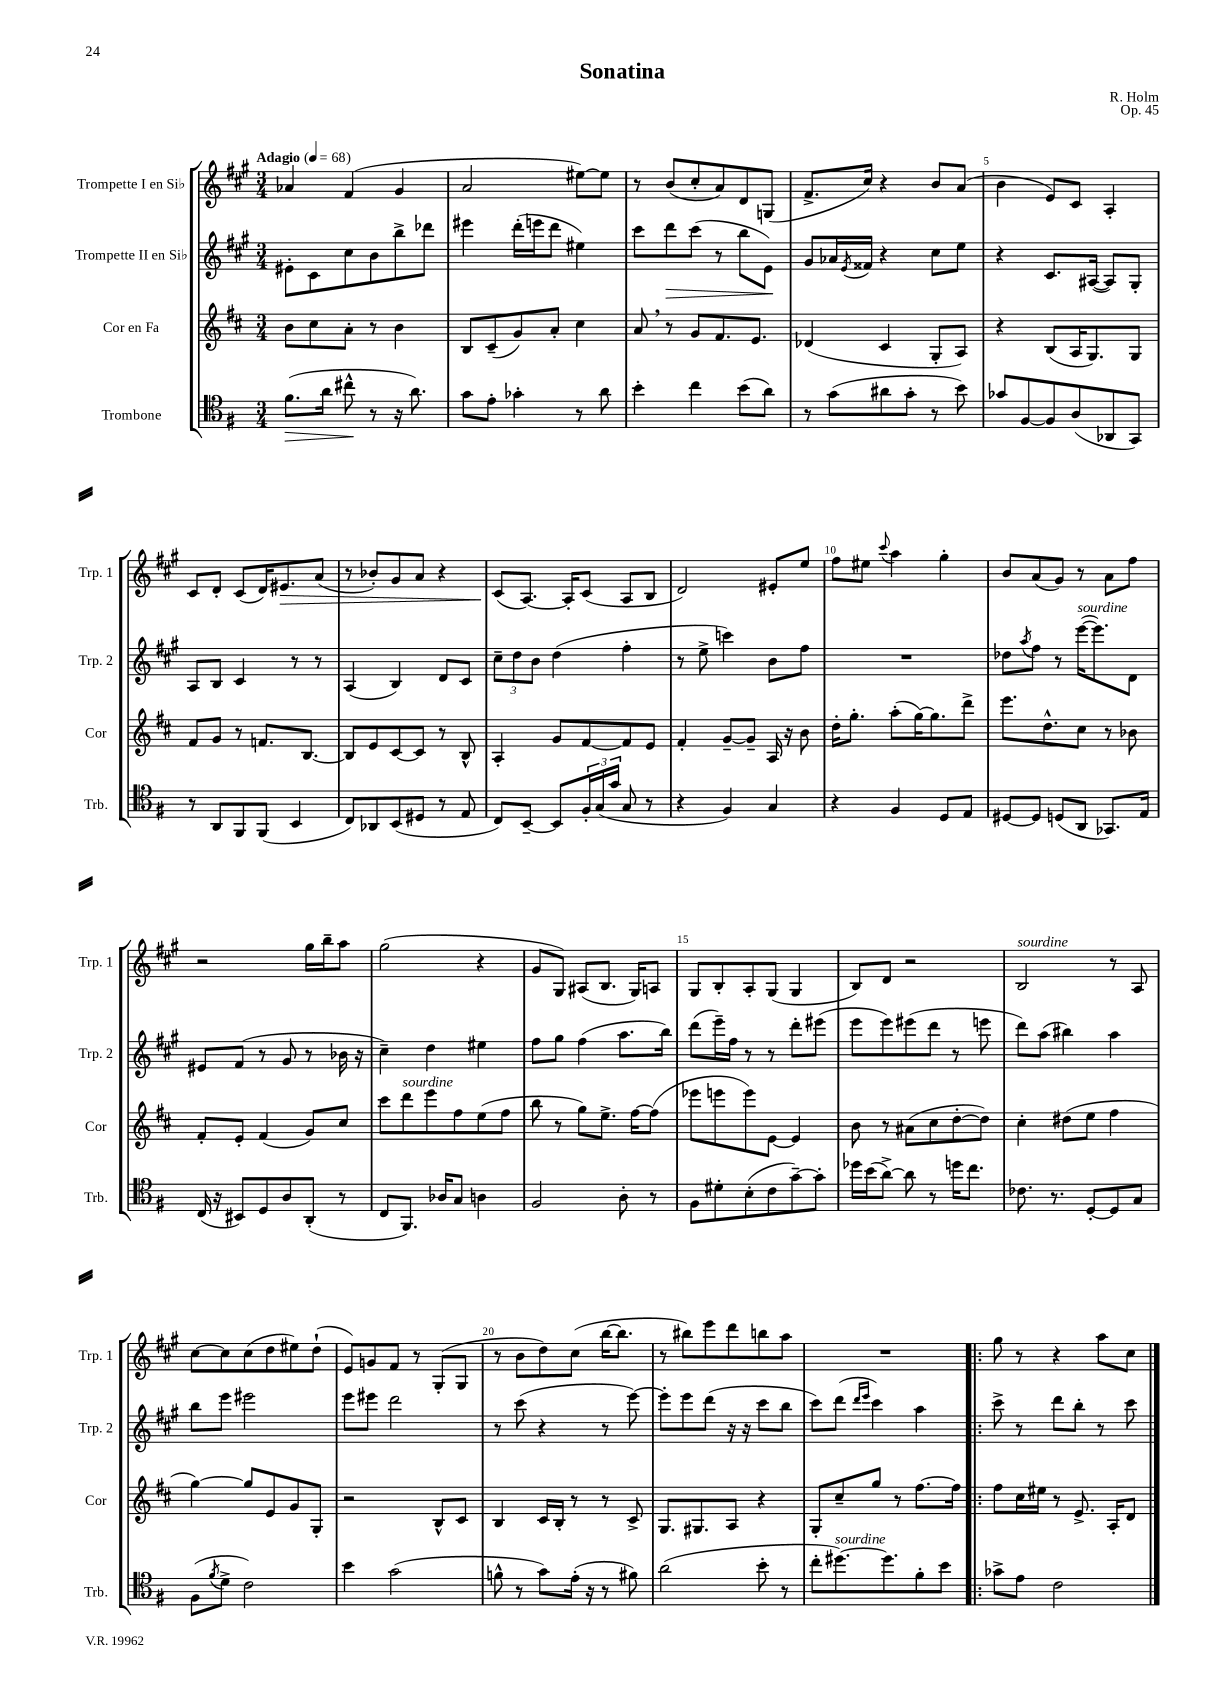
\header { title = "Sonatina" composer = "R. Holm" opus = "Op. 45" }
<<
\new StaffGroup <<
\new Staff = "s0" \with { instrumentName = "Trompette I en Sib" shortInstrumentName = "Trp. 1" } {
    \clef treble \key a \major \numericTimeSignature \time 3/4 \tempo "Adagio" 4 = 68
    aes'4 fis'4( gis'4 |
    a'2 eis''8~) eis''8 |
    r8 b'8( cis''8-. a'8) d'8 g8( |
    fis'8.-> cis''16) r4 b'8 a'8( |
    b'4 e'8) cis'8 a4-. |
    cis'8 d'8-. cis'8( d'16) eis'8.\> a'8( |
    r8 bes'8-.) gis'8 a'8 r4 |
    cis'8\!( a8.~) a16-. cis'8( a8 b8 |
    d'2) eis'8-. e''8 |
    fis''8 eis''8 \appoggiatura { cis'''8 } a''4 gis''4-. |
    b'8 a'8( gis'8) r8 a'8 fis''8 |
    r2 gis''16 b''16-- a''8 |
    gis''2( r4 |
    gis'8 gis8) ais8( b8. gis16) a8 |
    gis8 b8-. a8-. gis8( gis4 |
    b8) d'8 r2 |
    b2^\markup { \italic "sourdine" } r8 a8 |
    cis''8~ cis''8 cis''8( d''8 eis''8) d''8-!( |
    e'8) g'8 fis'8 r8 gis8-.( gis8 |
    r8 b'8 d''8) cis''8( b''16~ b''8. |
    r8 bis''8) e'''8 d'''8 b''8 a''8 |
    R2. |
    \bar ".|:" gis''8 r8 r4 a''8 cis''8 \bar "|." |
}
\new Staff = "s1" \with { instrumentName = "Trompette II en Sib" shortInstrumentName = "Trp. 2" } {
    \clef treble \key a \major \numericTimeSignature \time 3/4
    eis'8-. cis'8 cis''8 b'8 b''8-> des'''8 |
    eis'''4 d'''16-.( e'''16 d'''8 eis''4) |
    cis'''8 d'''8\> cis'''8( r8 b''8 e'8\!) |
    gis'8 aes'16 \acciaccatura { e'8 } fisis'16 r4 cis''8 e''8 |
    r4 cis'8. ais16~( ais8) gis8-. |
    a8 b8 cis'4 r8 r8 |
    a4( b4) d'8 cis'8 |
    \tuplet 3/2 { cis''8-- d''8 b'8 } d''4( fis''4-. |
    r8 e''8-> c'''4) b'8 fis''8 |
    R2. |
    des''8 \acciaccatura { a''8 } fis''8 r8 e'''16~^\markup { \italic "sourdine" }( e'''8.) d'8 |
    eis'8 fis'8( r8 gis'8 r8 bes'16 r16 |
    cis''4--) d''4 eis''4 |
    fis''8 gis''8 fis''4( a''8. b''16) |
    d'''8( e'''16--) fis''16 r8 r8 d'''8-. eis'''8( |
    e'''8 e'''8) eis'''8( d'''8 r8 e'''8 |
    d'''8) a''8( bis''4) a''4 |
    b''8 e'''8 eis'''2 |
    e'''8 eis'''8 d'''2 |
    r8 cis'''8( r4 r8 e'''8~) |
    e'''8-. e'''8 d'''8( r16 r16 cis'''8 b''8 |
    cis'''8) d'''8( \grace { d'''16 e'''16 } cis'''4) a''4 |
    \bar ".|:" cis'''8-> r8 d'''8 b''8-. r8 cis'''8 \bar "|." |
}
\new Staff = "s2" \with { instrumentName = "Cor en Fa" shortInstrumentName = "Cor" } {
    \clef treble \key d \major \numericTimeSignature \time 3/4
    b'8 cis''8 a'8-. r8 b'4 |
    b8 cis'8--( g'8) a'8-. cis''4 |
    a'8 \breathe r8 g'8 fis'8. e'8. |
    des'4( cis'4 g8-. a8) |
    r4 b8( a16 g8.) g8 |
    fis'8 g'8 r8 f'8. b8.~ |
    b8 e'8 cis'8~ cis'8 r8 b8-^ |
    a4-. g'8 fis'8~ fis'8 e'8 |
    fis'4-. g'8~-- g'8-- a16 r16 b'8 |
    d''16-. g''8.-. a''8-.( g''16~) g''8. d'''8-> |
    e'''8. d''8.-^ cis''8 r8 bes'8 |
    fis'8-. e'8-. fis'4( g'8) cis''8 |
    cis'''8 d'''8^\markup { \italic "sourdine" } e'''8 fis''8 e''8( fis''8 |
    b''8 r8 g''8) e''8.-> fis''16~ fis''8( |
    ees'''8 e'''8 e'''8) e'8~ e'4 |
    b'8 r8 ais'8( cis''8 d''8~-. d''8) |
    cis''4-. dis''8( e''8 fis''4 |
    g''4~) g''8 e'8 g'8 g8-. |
    r2 b8-^ cis'8 |
    b4 cis'16 b16-. r8 r8 cis'8-> |
    g8. gis8. a8 r4 |
    g8-. cis''8-- g''8 r8 fis''8.~ fis''16 |
    \bar ".|:" fis''8 cis''16 eis''16 r8 e'8.-> a16-. d'8 \bar "|." |
}
\new Staff = "s3" \with { instrumentName = "Trombone" shortInstrumentName = "Trb." } {
    \clef tenor \key g \major \numericTimeSignature \time 3/4
    fis'8.\>( a'16 cis''8-^\! r8 r16 a'8.) |
    g'8 e'8-. ges'4-. r8 a'8 |
    b'4-. c''4 b'8( a'8) |
    r8 g'8( ais'8 g'8-. r8 b'8) |
    ges'8 fis8~ fis8 a8( aes,8 g,8) |
    r8 a,8 fis,8 fis,8( b,4 |
    c8) aes,8 b,8( dis8 r8 e8 |
    c8) b,8~-- b,8 \tuplet 3/2 { fis16-. g16( g'16 } g8 r8 |
    r4 fis4) g4 |
    r4 fis4 d8 e8 |
    dis8~ dis8 d8( a,8 ges,8.) e16 |
    c16( r16 bis,8) d8 a8 a,8-.( r8 |
    c8 fis,8.) aes16 g8 a4 |
    fis2 a8-. r8 |
    fis8 dis'8-. b8-.( c'8 g'8~--) g'8-. |
    des''16 b'16( a'8~->) a'8 r8 d''16 c''8. |
    ces'8. r8. d8~-. d8 g8 |
    fis8( \acciaccatura { fis'8 } d'8-> c'2) |
    b'4 g'2( |
    f'8-^ r8 g'8) e'16-.( r16 r8 fis'8) |
    a'2( b'8-. r8 |
    c''8-. dis''8.~^\markup { \italic "sourdine" }) dis''8. fis'8-. b'8 |
    \bar ".|:" ges'8-> e'8 c'2 \bar "|." |
}
>>
>>
\layout { \context { \Score \override BarNumber.break-visibility = ##(#f #t #t) barNumberVisibility = #(every-nth-bar-number-visible 5) } }
